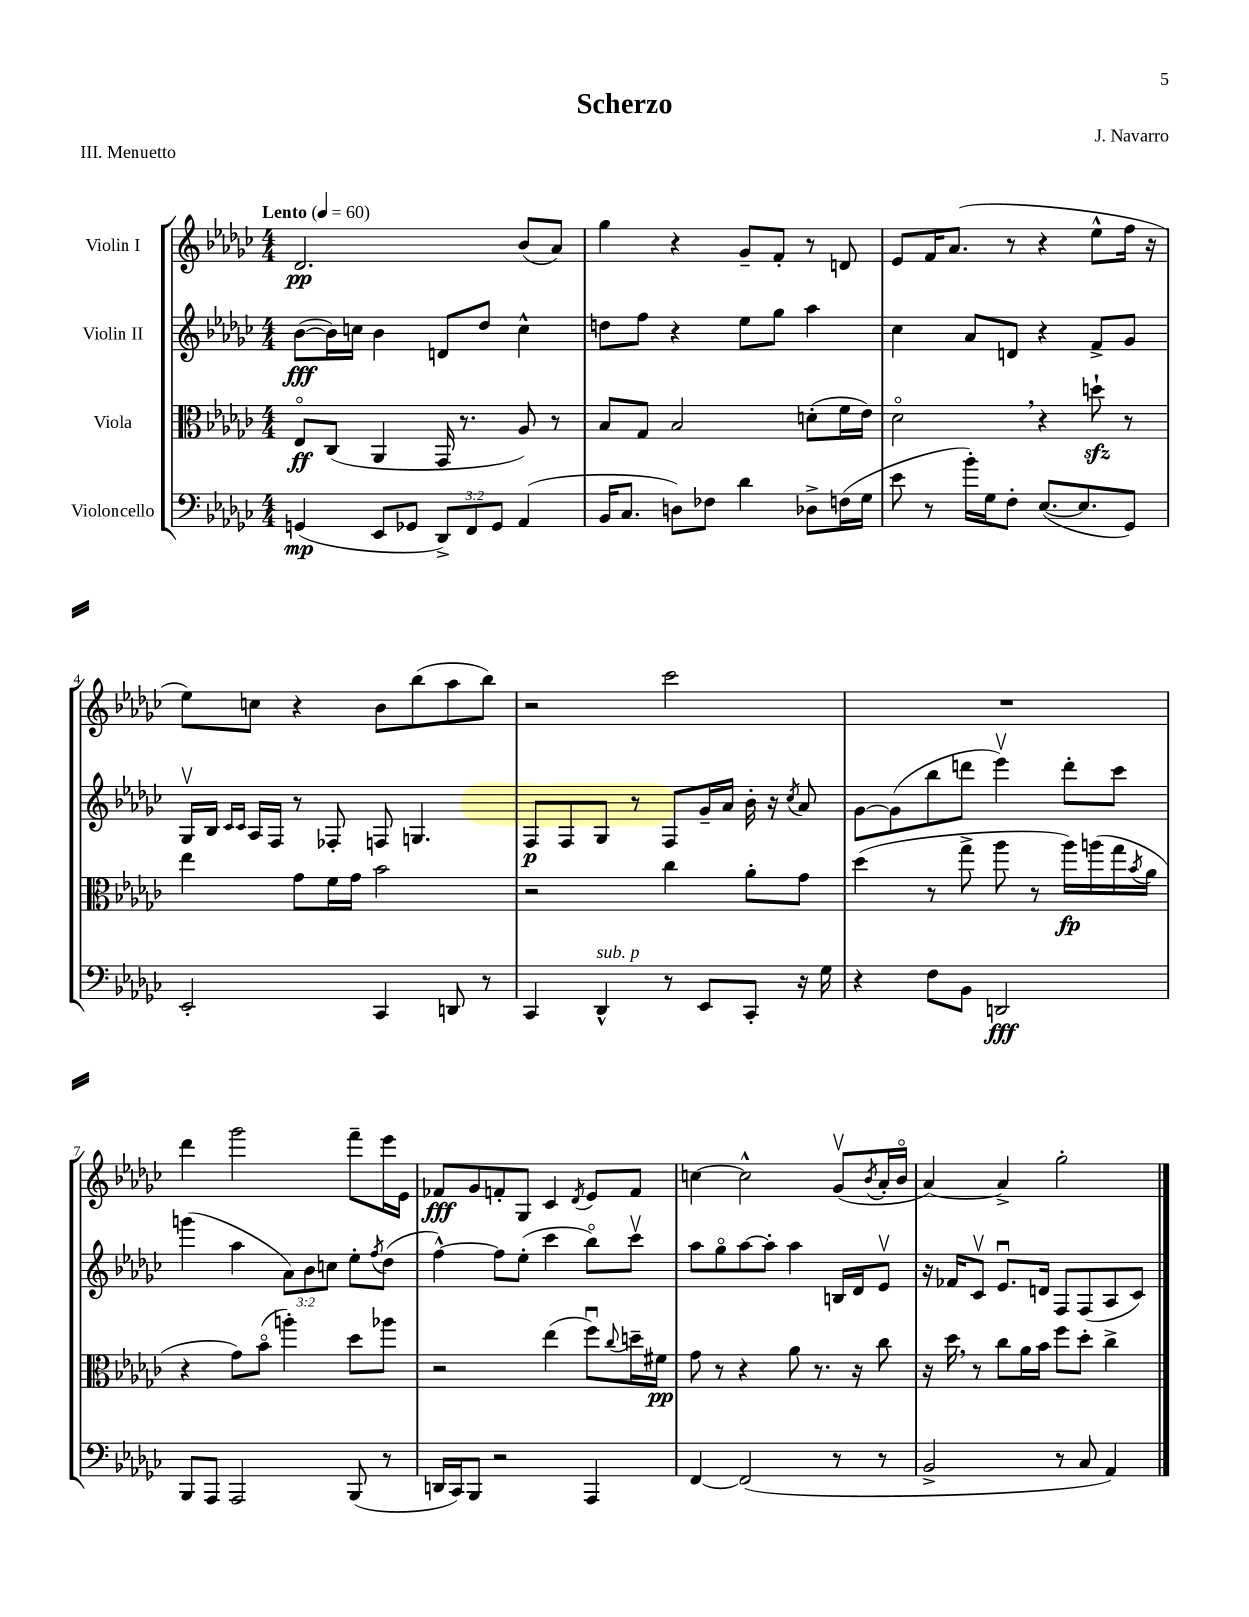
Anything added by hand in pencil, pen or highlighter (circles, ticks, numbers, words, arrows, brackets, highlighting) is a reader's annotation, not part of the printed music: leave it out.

**kern	**kern	**kern	**kern
*staff4	*staff3	*staff2	*staff1
*clefF4	*clefC3	*clefG2	*clefG2
*k[b-e-a-d-g-c-]	*k[b-e-a-d-g-c-]	*k[b-e-a-d-g-c-]	*k[b-e-a-d-g-c-]
*M4/4	*M4/4	*M4/4	*M4/4
*MM60	*MM60	*MM60	*MM60
(4GG	8E-o	([8b-	2.d-
.	(8C-	16b-])	.
.	.	16cc	.
8EE-	4AA-	4b-	.
8GG-	.	.	.
12DD-^)	16GG-	8d	.
.	8.r	.	.
12FF	.	.	.
.	.	8dd-	.
12GG-	.	.	.
(4AA-	8A-)	4cc^^	(8b-
.	8r	.	8a-)
=	=	=	=
16BB-	8B-	8dd	4gg-
8.C-	.	.	.
.	8G-	8ff	.
8D)	2B-	4r	4r
8F-	.	.	.
4d-	.	8ee-	8g-~
.	.	8gg-	8f'
8D-^	(8d'	4aa-	8r
(16F	16f	.	8d
16G-	16e-)	.	.
=	=	=	=
8e-	2d-o	4cc-	8e-
8r	.	.	16f
.	.	.	(8.a-
16b-')	.	8a-	.
16G-	.	.	.
8F'	.	8d	8r
([8.E-	4r	4r	4r
8.E-]	.	.	.
.	8dd`	8f^	8ee-^^
8GG-)	8r	8g-	16ff
.	.	.	16r
=	=	=	=
2EE-'	4ee-	16G-v	8ee-)
.	.	16B-	.
.	.	16qqc-	.
.	.	16qqc-	.
.	.	16A-	8cc
.	.	16F	.
.	8g-	8r	4r
.	16f	8F-'	.
.	16g-	.	.
4CC-	2b-	8F	8b-
.	.	4.G	(8bb-
8DD	.	.	8aa-
8r	.	.	8bb-)
=	=	=	=
4CC-	2r	8F	2r
.	.	8F	.
4DD-^^	.	8G-	.
.	.	8r	.
8r	4cc-	8F	2ccc-
8EE-	.	16g-~	.
.	.	16a-	.
8CC-'	8a-'	16b-'	.
.	.	16r	.
.	.	8qcc-	.
16r	8g-	8a-	.
16G-	.	.	.
=	=	=	=
4r	(4dd-	[8g-	1r
.	.	(8g-]	.
8F	8r	8bb-	.
8BB-	8gg-^	8ddd	.
2DD	8aa-	4eee-v)	.
.	8r	.	.
.	16aa-)	8ddd'	.
.	(16aa	.	.
.	16gg-	8ccc-	.
.	8qb-	.	.
.	16a-	.	.
=	=	=	=
8BBB-	4r	(4ggg	4ddd-
8AAA-	.	.	.
2AAA-	8g-)	4aa-	2ggg-
.	(8b-o	.	.
.	4aa')	12a-)	.
.	.	12b-	.
.	.	12cc	.
(8BBB-	8dd-	8ee-'	8fff~
.	.	8qff	.
8r	8aa-	(8dd-	16eee-
.	.	.	16e-
=	=	=	=
16DD	2r	[4ff^^)	8f-
16CC-)	.	.	.
8BBB-	.	.	8g-
2r	.	8ff]	8f'
.	.	(8ee-'	8G-
.	(4ee-	4ccc-	4c-
.	.	.	8qd-
4AAA-	8ffu)	8bb-o)	8e-
.	8qqcc-	.	.
.	16dd~	8ccc-v	8f
.	16f#	.	.
=	=	=	=
[4FF	8g-	8aa-	[4cc
.	8r	8gg-o	.
(2FF]	4r	[8aa-	2cc^^]
.	.	8aa-']	.
.	8a-	4aa-	.
.	8.r	.	.
8r	.	16B	(8g-v
.	16r	16d-	.
.	.	.	8qb-
8r	8cc-	8e-v	16a-'
.	.	.	16b-o
=	=	=	=
2BB-^	16r	16r	[4a-)
.	16dd-	16f-	.
.	8r	8c-v	.
.	8cc-	8.e-u	4a-^]
.	16a-	.	.
.	16b-	16d	.
8r	8ff	8F	2gg-'
8C-	8dd-'	(8F	.
4AA-)	4cc-^	8A-	.
.	.	8c-)	.
==	==	==	==
*-	*-	*-	*-
